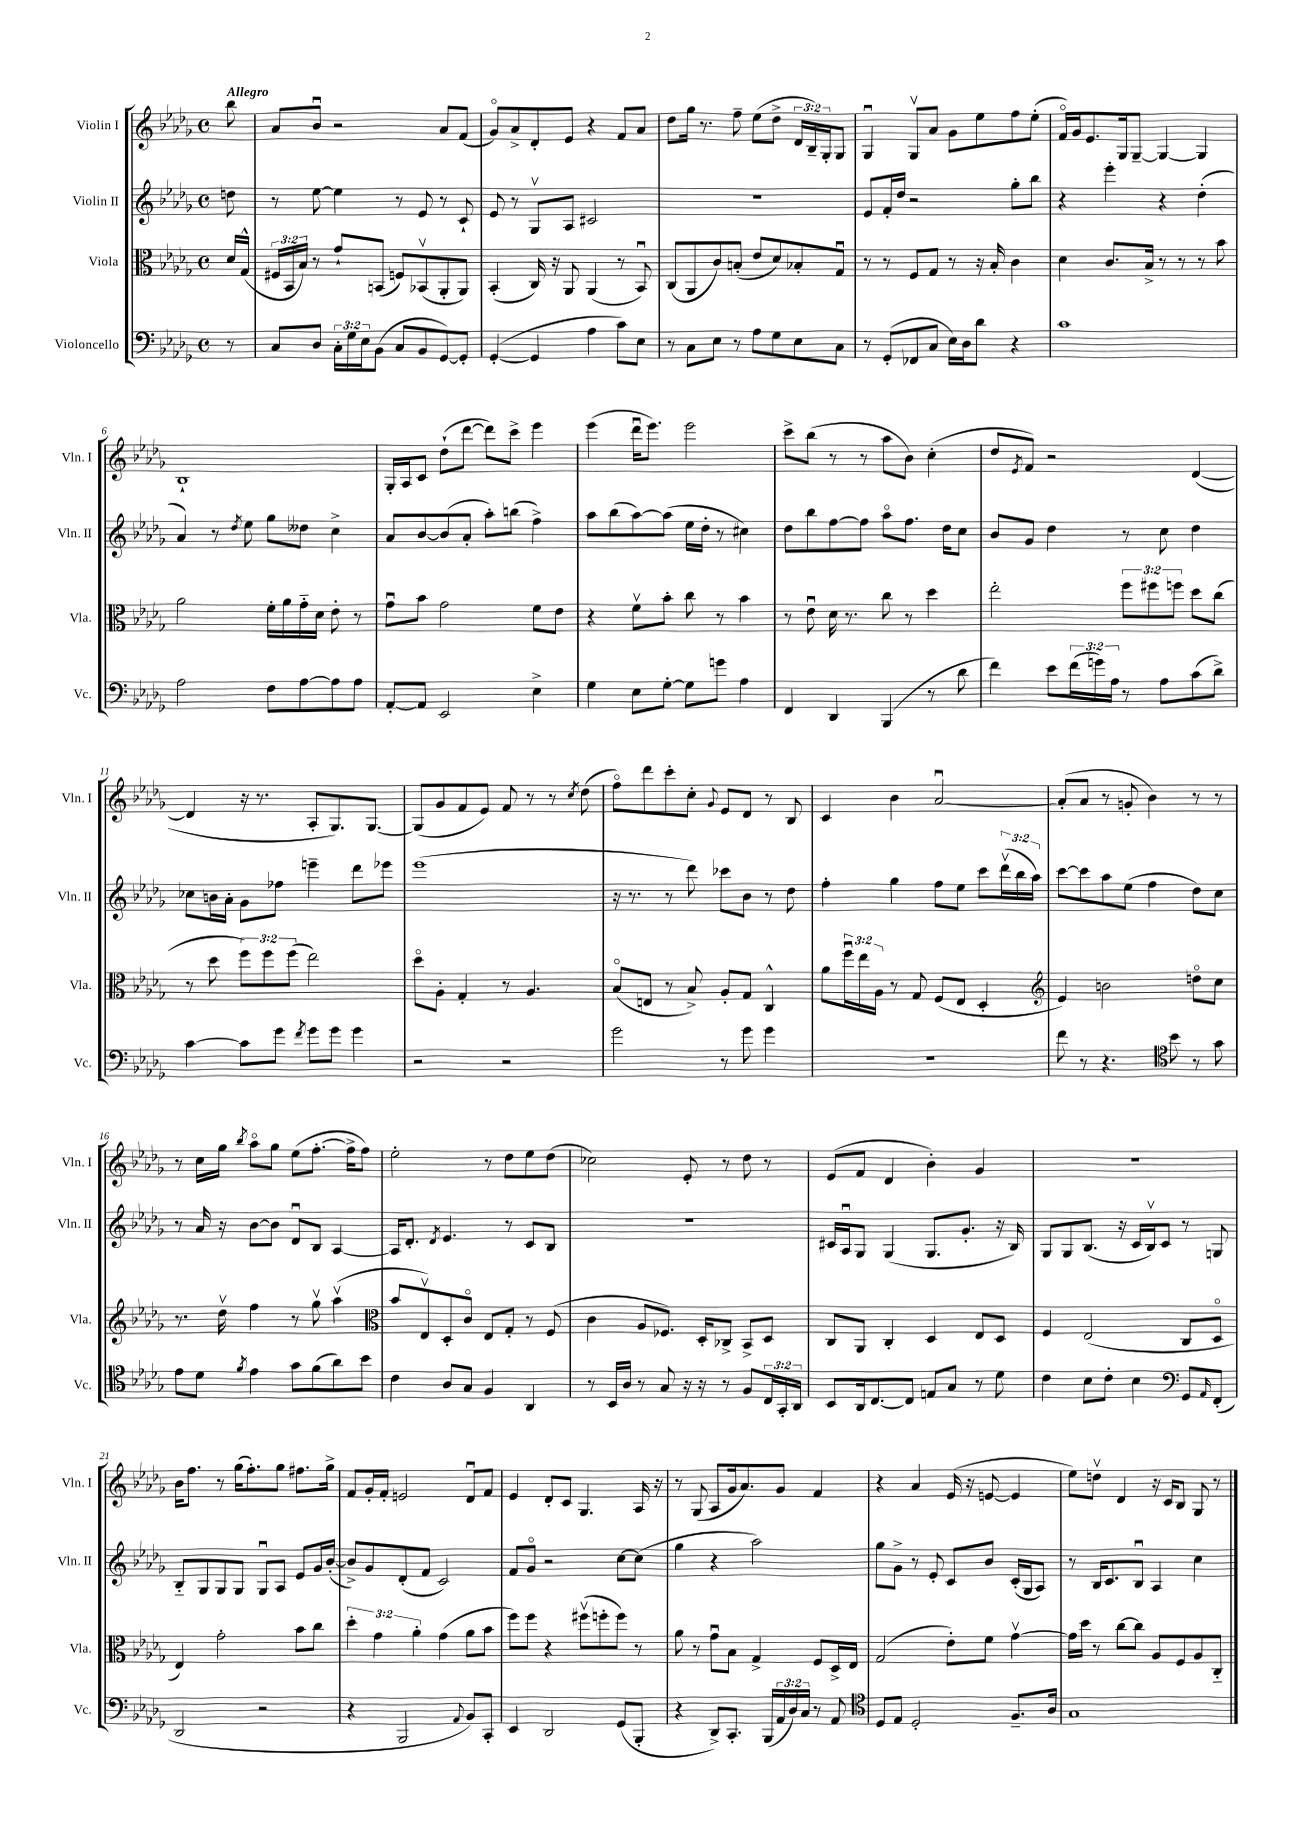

**kern	**kern	**kern	**kern
*staff4	*staff3	*staff2	*staff1
*clefF4	*clefC3	*clefG2	*clefG2
*k[b-e-a-d-g-]	*k[b-e-a-d-g-]	*k[b-e-a-d-g-]	*k[b-e-a-d-g-]
*M4/4	*M4/4	*M4/4	*M4/4
*met(c)	*met(c)	*met(c)	*met(c)
8r	16d-	8dd	8bb-
.	(16G-^^	.	.
=	=	=	=
8C	24F#	8r	8a-
.	24BB-	.	.
.	24B-)	.	.
8D-	8r	[8ee-	8b-u
24C'	8g-`	4ee-]	2r
24G-	.	.	.
24E-	.	.	.
(8BB-	(8BB	.	.
8C	8F)	8r	.
8BB-	(8BB-v	8e-	.
[8GG-)	8AA-'	8r	8a-
8GG-']	8AA-)	8c`	(8f
=	=	=	=
([4GG-'	(4BB-'	8e-	8g-o)
.	.	8r	8a-^
4GG-]	16C)	8G-v	8d-'
.	16r	.	.
.	8AA-	8A-	8e-
4A-	(4AA-	2c#	4r
8c)	8r	.	8f
8E-	8BB-u)	.	8a-
=	=	=	=
8r	(8C	1r	8dd-
8C	8AA-	.	16gg-
.	.	.	8.r
8E-	8c)	.	.
8r	(8B'	.	8ff~
8A-	8e-	.	(8ee-
8G-	8d-)	.	8dd-^
8E-	8B-'	.	24d-
.	.	.	24B-~)
.	.	.	24G-'
8C	8G-u	.	8G-
=	=	=	=
8r	8r	8e-	4G-u
(8GG-'	8r	16f'	.
.	.	16dd-	.
8FF-	8F	2r	8G-v
8C	8G-	.	8a-
16E-)	8r	.	8g-
16D-	.	.	.
8d-	16r	.	8ee-
.	16B-'	.	.
4r	4c	8gg-'	8ff
.	.	8bb-	(8ee-'
=	=	=	=
1c	4d-	4r	16fo)
.	.	.	16g-
.	.	.	8.e-
.	8.c	4eee-'	.
.	.	.	16G-
.	.	.	[8G-~
.	16B-^	.	.
.	8r	4r	4G-_
.	8r	.	.
.	8r	(4dd-'	4G-]
.	8b-	.	.
=	=	=	=
2A-	2a-	4a-)	1B-`
.	.	8r	.
.	.	8qdd-	.
.	.	8ee-	.
8F	16f'	8gg-	.
.	16a-	.	.
[8A-	16g-'~	8dd--	.
.	16d-	.	.
8A-]	8e-'	4cc^	.
8A-	8r	.	.
=	=	=	=
[8AA-'	8g-u	8a-	16G-'
.	.	.	16A-
8AA-]	8b-	[8b-	8c
2EE-	2g-	(8b-]	(8dd-`
.	.	8a-'	[8ddd-
.	.	8aa-')	8ddd-])
.	.	(8bb	8ccc^
4E-^	8f	4ff^)	4eee-
.	8e-	.	.
=	=	=	=
4G-	4r	8aa-	(4eee-
.	.	(8bb-	.
8E-	8fv	[8aa-)	16ddd-u
.	.	.	8.eee-)
[8G-'	8b-'	(8aa-]	.
8G-]	8cc	16ee-	2eee-
.	.	16dd-'	.
8g	8r	8r	.
4A-	4b-	4cc#)	.
=	=	=	=
4FF	8r	8dd-	8ccc^
.	8e-u	8bb-	(8bb-
4DD-	16d-	[8ff	8r
.	8.r	.	.
.	.	8ff]	8r
(4BBB-	8cc	8aa-o	8aa-
.	8r	8.ff	8b-)
8r	4dd-	.	(4cc'
.	.	16dd-	.
8d-	.	8cc	.
=	=	=	=
4f)	2ee-'	8b-	8dd-
.	.	.	8qe-
.	.	8g-	8f)
8e-	.	4dd-	2r
(24f	.	.	.
24g)	.	.	.
24A-	.	.	.
8r	12ff	8r	.
.	12ff#	.	.
8A-	.	8cc	.
.	12ff	.	.
(8c	8dd-	4dd-	([4d-
8d-^)	(8cc	.	.
=	=	=	=
[4c	8r	8cc-	4d-]
.	8dd-	16b	.
.	.	16a-'	.
8c]	12ff)	8g-	16r
.	.	.	8.r
.	12ff	.	.
8g-	.	8ff-	.
.	(12ff	.	.
8qf	.	.	.
8g-	2ee-)	4eee~	8A-'
8g-	.	.	8.G-)
4g-	.	8ddd-	.
.	.	.	[8.G-
.	.	8eee-	.
=	=	=	=
2r	8dd-o	(1eee-	(8G-]
.	8A-'	.	8g-
.	4G-'	.	8f
.	.	.	8e-)
2r	8r	.	8f
.	4.A-	.	8r
.	.	.	8r
.	.	.	8qcc
.	.	.	(8dd-
=	=	=	=
2g-	(8B-o	16r	8ffo)
.	.	8.r	.
.	8E	.	8ddd-
.	8r	8r	8ccc'
.	8B-^)	8ddd-)	8cc'
.	.	.	8qqg-
8r	8A-'	8ccc-	8e-
8g-	8G-	8b-	8d-
4g-	4C^^	8r	8r
.	.	8dd-	8B-
=	=	=	=
1r	8a-	4ff'	4c
.	24ffu	.	.
.	24ee-	.	.
.	24A-	.	.
.	8r	4gg-	4b-
.	8G-	.	.
.	(8F	8ff	[2a-u
.	8E-	8ee-	.
.	4D-'	8ccc	.
.	.	(24ddd-v	.
.	.	24bb-	.
.	.	24aa-)	.
=	=	=	=
*	*clefG2	*	*
8f	4e-)	[8ccc	(8a-']
8r	.	8ccc]	8a-
4.r	2b	8aa-	8r
.	.	(8ee-	8g'
.	.	4ff	4b-)
*clefC4	*	*	*
8b-	.	.	.
8r	8ddo	8dd-)	8r
8g-	8cc	8cc	8r
=	=	=	=
8e-	8.r	8r	8r
8d-	.	16a-	16cc
.	16dd-v	16r	16gg-
8qf	.	.	8qbb-
4e-	4ff	[8b-	8aa-o
.	.	8b-]	8gg-
8g-	8r	8d-u	(8ee-
(8f	8gg-v	8B-	[8.ff'
8a-)	(4aa-v	[4A-	.
.	.	.	16ff^]
8b-	.	.	8ff)
=	=	=	=
*	*clefC3	*	*
4c	8b-	16A-]	2ee-'
.	.	8.d-'	.
.	8E-v)	.	.
.	.	8qd-	.
8A-	8D-'	4.e-	.
8G-	8co	.	.
4F	8E-	.	8r
.	8G-'	8r	8dd-
4AA-	8r	8c	8ee-
.	(8F	8B-	(8dd-
=	=	=	=
8r	4c	1r	2cc-)
16BB-	.	.	.
16A-	.	.	.
8r	8A-	.	.
8G-	8.F-)	.	.
16r	.	.	8e-'
16r	16D-'	.	.
8r	8C-^	.	8r
8F	8BB-^	.	8dd-
24C	8D-	.	8r
24GG-'	.	.	.
24AA-	.	.	.
=	=	=	=
8BB-	8C	16c#	(8e-
.	.	16A-u	.
16AA-	8AA-	8G-	8f
[8.C	.	.	.
.	4C'	(4G-	4d-
8C]	.	.	.
8E	4D-	8.G-	4b-')
8G-	.	.	.
.	.	8.g-'	.
8r	8E-	.	4g-
8d-	8D-	16r	.
.	.	16B-)	.
=	=	=	=
4c	4F	8G-	1r
.	.	8G-	.
8B-	(2E-	(8.B-	.
8c'	.	.	.
.	.	16r	.
4B-	.	16c	.
.	.	16B-v)	.
.	.	8c	.
*clefF4	*	*	*
8GG-	8C	8r	.
16qqAA-	.	.	.
(8FF'	8D-o	8G	.
=	=	=	=
2DD-	4E-)	8B-'~	16b-
.	.	.	8.ff
.	.	8G-	.
.	2g-'	8G-	8r
.	.	8G-	(16gg-
.	.	.	8.ff')
2r	.	8G-u	.
.	.	8A-	8gg-
.	8b-	8e-	8.ff#
.	8cc	16g-	.
.	.	([16b-'	16gg-^
=	=	=	=
4r	6dd-'	8b-^])	8f
.	.	8g-	16g-'
.	6g-	.	.
.	.	.	16f'
2BBB-	.	(8d-'	2e
.	6a-'	.	.
.	.	8f	.
.	(4g-	2c)	.
8qqAA-	.	.	.
8BB-)	8a-	.	8d-u
8CC'	8b-	.	8f
=	=	=	=
4EE-	8ff)	8f	4e-
.	8ff	8g-o	.
2DD-	4r	2r	8d-'
.	.	.	8c
.	(8ff#v	.	4.G-
.	8ff'	.	.
(8GG-	8ff)	[8cc	.
8BBB-'	8r	(8cc]	16A-
.	.	.	16r
=	=	=	=
4r	8a-	4gg-	8r
.	8r	.	(8G-
8DD-^)	8g-u	4r	8A-
8.CC'	8B-	.	16g-
.	.	.	8.a-)
.	4G-^	2aa-)	.
(16BBB-	.	.	.
24AA-	.	.	8g-
24D-)	.	.	.
24C	.	.	.
8r	8F	.	4f
8AA-	16D-^	.	.
.	16E-	.	.
=	=	=	=
*clefC4	*	*	*
8D-	(2G-	8gg-	4r
8E-	.	8g-^	.
2D-'	.	8r	4a-
.	.	8e-'	.
.	8e-')	8c	(16e-
.	.	.	16r
.	8f	8b-	[8e
8.F~	[4g-v	(16c'	4e]
.	.	16G-	.
.	.	8A-)	.
16A-	.	.	.
=	=	=	=
1G-	16g-]	8r	8ee-)
.	16dd-	.	.
.	8r	16B-	8ddv
.	.	8.c	.
.	[8cc	.	4d-
.	8cc]	8B-u	.
.	8A-	4A-	16r
.	.	.	16c
.	8F	.	8B-
.	8A-	4cc	8G-
.	8C'~	.	8r
==	==	==	==
*-	*-	*-	*-
